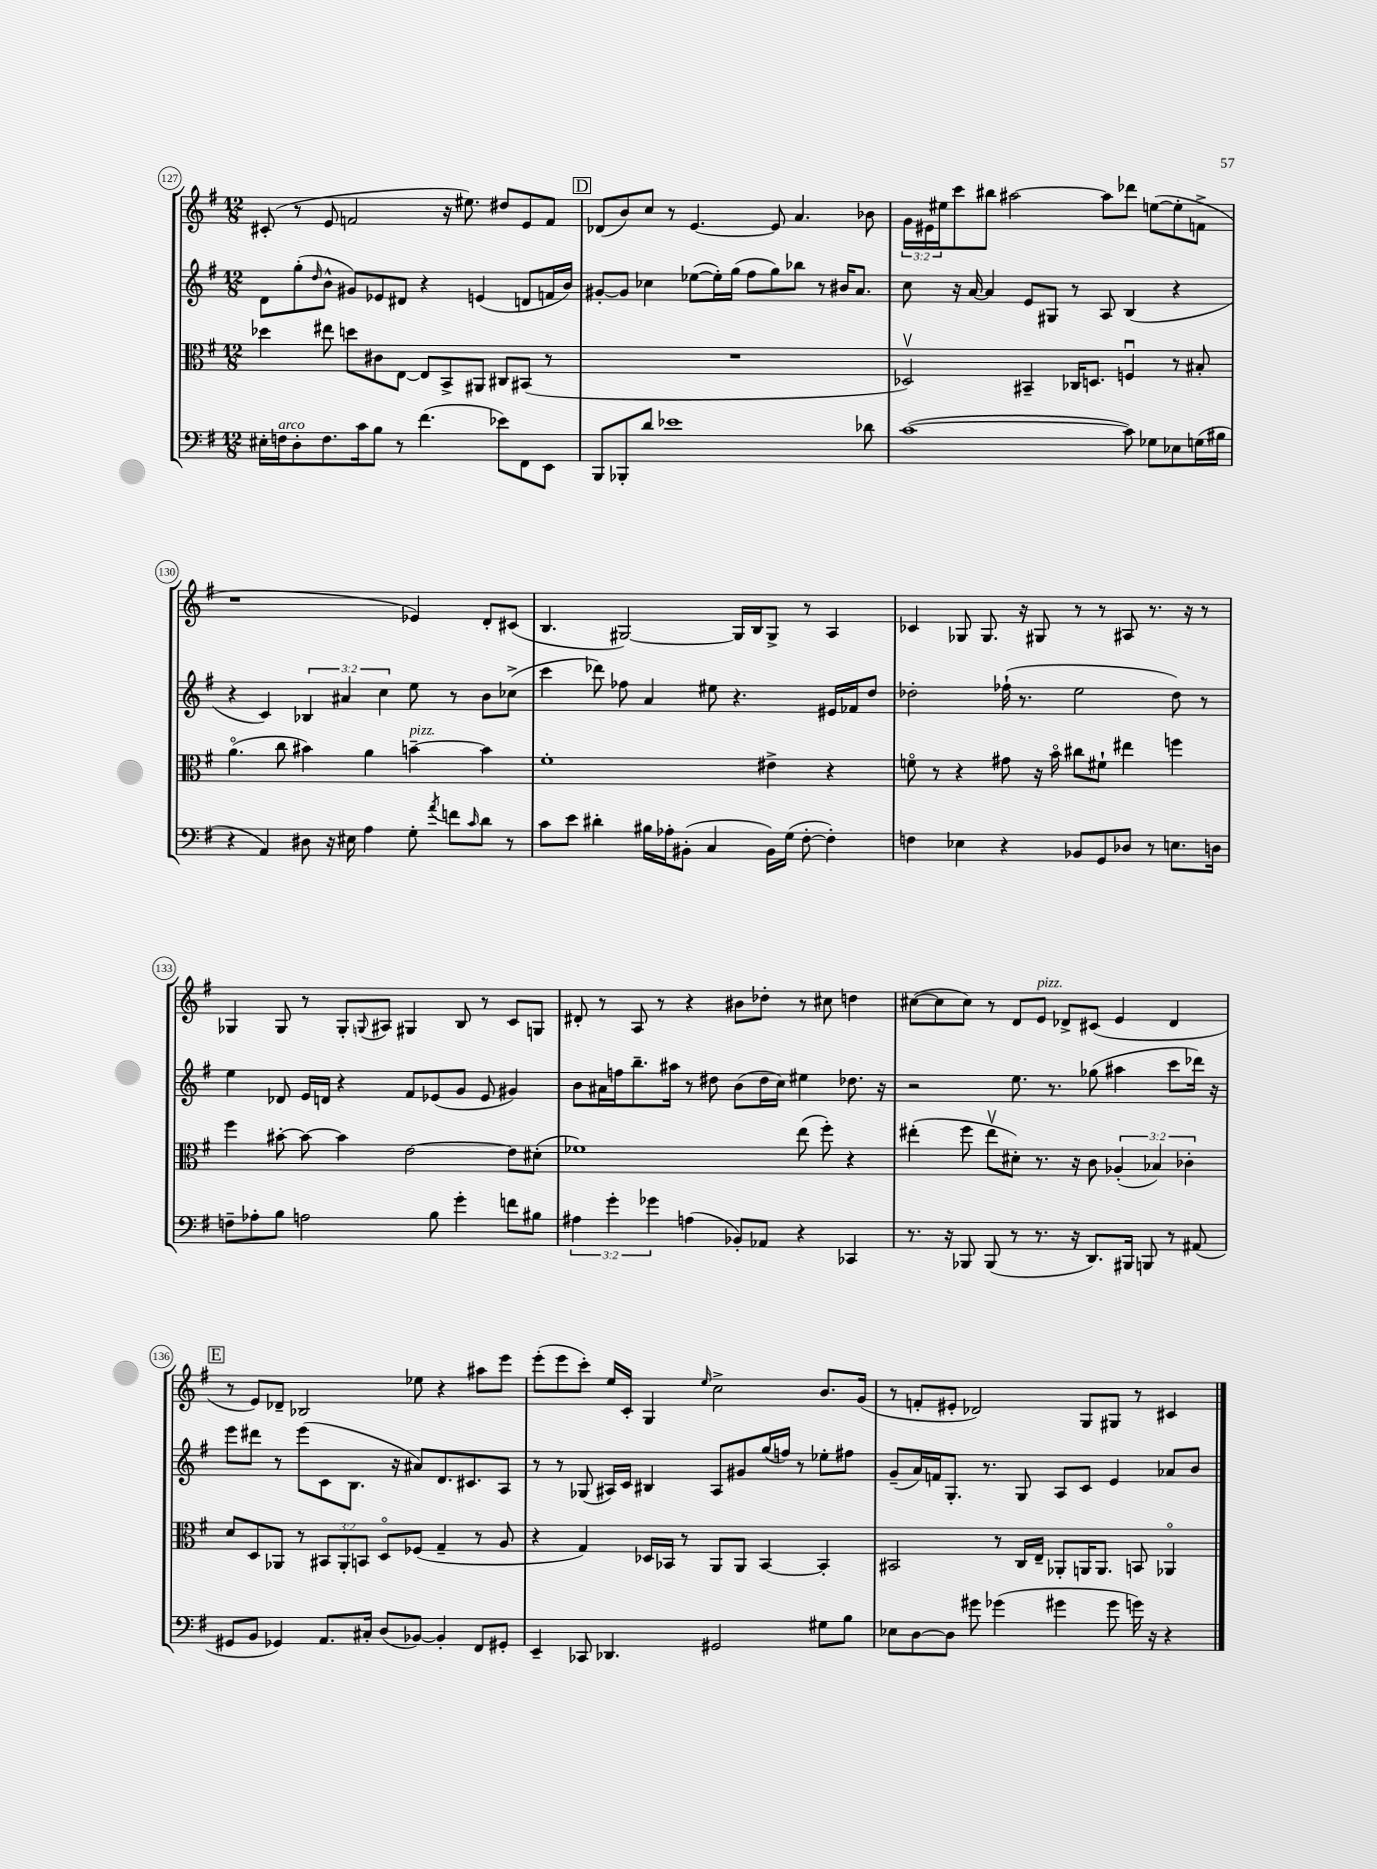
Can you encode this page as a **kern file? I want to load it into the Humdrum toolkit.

**kern	**kern	**kern	**kern
*staff4	*staff3	*staff2	*staff1
*clefF4	*clefC3	*clefG2	*clefG2
*k[f#]	*k[f#]	*k[f#]	*k[f#]
*M12/8	*M12/8	*M12/8	*M12/8
16E#'\LL	4dd-\	8d\L	(8c#'/
16F\J	.	.	.
8D'\	.	(8gg'\	8r
.	.	16qqdd/	.
8.F\	8ee#\	8b^^\J	8e/
.	8dd\L	8g#/L)	2f/
16c\k	.	.	.
8B\J	8c#\	8e-/	.
8r	[8E\J	8d#/J	.
(4.f#\	8E/]L	4r	.
.	8BB^/	.	16r
.	.	.	8.ee#\)
.	8AA#/J	(4e/	.
8e-\L)	8C#/L	.	8dd#/L
8FF#\	(8BB#/J	8d/L	8e/
8EE\J	8r	16f/L	8f/J
.	.	16b/JJ)	.
=	=	=	=
8BBB/L	1.r	[8g#'/L	(8d-/L
8BBB-'/	.	8g#/]J	8b/)
8d/J	.	4cc-\	8cc/J
1e-	.	.	8r
.	.	([8ee-\L	[4.e/
.	.	16ee-'\]L)	.
.	.	(16gg\JJ	.
.	.	8ff#\L	.
.	.	8gg\)	8e/]
.	.	8bb-\J	4.a/
.	.	8r	.
.	.	16b#/LK	.
.	.	8.a/J	.
8d-\	.	.	8b-\
=	=	=	=
([1c	2D-v/)	8cc\	24g\LL
.	.	.	24e#\
.	.	.	24ee#\J
.	.	16r	8ccc\
.	.	[16a/	.
.	.	4a/]	8bb#\J
.	.	.	[2aa#\
.	4BB#~/	8e/L	.
.	.	8G#/J	.
.	16C-/LK	8r	.
.	8.D/J	.	.
.	.	8A/	8aa#\]L
8c\])	4Fu/	(4B/	8ddd-\J
8G-\L	.	.	([8ee\L
8E-\	8r	4r	8ee'\]
(16G\L	8B#'/	.	8f^\J
16B#\JJ	.	.	.
=	=	=	=
4r	(4.ao\	4r	1r
4AA/)	.	4c/)	.
.	8cc\	.	.
8D#\	4b#\)	6B-/	.
16r	.	.	.
.	.	6a#/	.
16E#\	.	.	.
4A\	4a\	.	.
.	.	6cc\	.
8G'\	[4b~\	8ee\	4e-/)
8qa/	.	.	.
8f\L	.	8r	.
16qqc/	.	.	.
8d\J	4b\]	8b\L	8d'/L
8r	.	(8cc-^\J	(8c#/J
=	=	=	=
8c\L	1f#'	4ccc\	4.B/
8e\J	.	.	.
4d#'\	.	8ddd-\)	.
.	.	8ff-\	[2G#/)
16B#\LL	.	4a/	.
16A-'\J	.	.	.
(8BB#'\J	.	.	.
4C/	.	8ee#\	.
.	.	4.r	16G#/]LL
.	.	.	16B/J
16BB#\LL)	4e#^\	.	8G#^/J
(16G\JJ	.	.	.
[8F#'\	.	.	8r
4F#'\])	4r	16e#/LL	4A/
.	.	16f-/J	.
.	.	8dd/J	.
=	=	=	=
4F\	8fo\	2dd-'\	4c-/
.	8r	.	.
4E-\	4r	.	8G-/
.	.	.	8.G-/
4r	8g#\	(16ff-`\	.
.	.	8.r	16r
.	16r	.	8G#/
.	16bo\	.	.
8BB-/L	8cc#\L	2ee\	8r
8GG/	8f#`\J	.	8r
8D-/J	4ee#\	.	8A#/
8r	.	.	8.r
8.E\L	4ff\	8dd-\)	.
.	.	.	16r
.	.	8r	8r
16D\Jk	.	.	.
=	=	=	=
8F~\L	4ff#\	4ee\	4G-/
8A-'\	.	.	.
8B\J	[8b#'\	8d-/	8G-/
2A\	8b#\_	16e/LL	8r
.	.	16d/JJ	.
.	4b#\]	4r	8G-'/L
.	.	.	8qqG/
.	.	.	8A#/J
.	[2e\	8f#/L	4G#/
8B\	.	(8e-/	.
4g'\	.	8g/J	8B/
.	.	8e-/	8r
8f\L	8e\]L	4g#/)	8c/L
8B#\J	(8d#'\J	.	8G/J
=	=	=	=
6A#\	1f-)	8b\L	8d#'/
.	.	16a#\L	8r
6g'\	.	.	.
.	.	16ff\J	.
.	.	8.bb~\	8A/
6g-\	.	.	.
.	.	.	8r
.	.	16aa#\Jk	.
(4A\	.	8r	4r
.	.	8dd#\	.
8BB-'/L)	.	(8b\L	8b#\L
8AA-/J	.	16dd#\L	8dd-'\J
.	.	16cc\JJ)	.
4r	(8ee\	4ee#\	8r
.	8ff#'\)	.	8cc#\
4CC-/	4r	8.dd-\	4dd\
.	.	16r	.
=	=	=	=
8.r	(4ee#'\	2r	([8cc#\L
.	.	.	8cc#\]
16r	.	.	.
8BBB-/	8ff#\	.	8cc#\J)
(8BBB-/	8ee#v\L	.	8r
8r	8d#'\J)	8.ee\	8d/L
8.r	8.r	.	8e/J
.	.	8.r	.
.	.	.	8d-^/L
16r	16r	.	.
8.DD/L)	8c\	(8gg-\	(8c#/J
.	(6A-'/	4aa#\	4e/
16BBB#/Jk	.	.	.
8BBB/	.	.	.
.	6B-/)	.	.
8r	.	8ccc\L	4d-/
.	6c-'\	.	.
(8AA#/	.	16ddd-\Jk)	.
.	.	16r	.
=	=	=	=
8GG#/L	8d/L	8eee\L	8r
8BB/J	8D/	8ddd#\J	8e/L)
4GG-/)	8AA-/J	8r	8d-~/J
.	8r	(8eee\L	2B-/
8.AA/L	12BB#/L	8c\	.
.	12AA-'/	.	.
.	.	8.B\J	.
.	12BB/J	.	.
16C#'/Jk	.	.	.
(8D/L	8Do/L	.	.
.	.	16r	.
[8BB-/J)	(8F-/J	8a#/L)	8ee-\
4BB-'/]	4G~/	8.d/	4r
.	.	8.c#/	.
8FF#/L	8r	.	8aa#\L
8GG#'/J	8A/	8A/J	8eee\J
=	=	=	=
4EE~/	4r	8r	(8eee'\L
.	.	8r	8eee\
8CC-/	4G/)	(8G-/	8ccc'\J)
4.DD-/	.	16A#/LL)	16ee/LL
.	.	16c/JJ	16c'/JJ
.	16D-/LL	4B#/	4G/
.	16BB-/JJ	.	.
.	8r	.	.
.	.	.	16qqee/
2GG#/	8AA/L	8A#/L	2cc^\
.	8AA/J	8g#/	.
.	[4BB-/	(16gg/L	.
.	.	16ff/JJ)	.
.	.	8r	.
8G#\L	4BB-'/]	8ee-'\L	8.b/L
8B\J	.	8ff#\J	.
.	.	.	(16g/Jk
=	=	=	=
8E-\L	2BB#/	(8g~/L	8r
[8D\	.	16a/L)	8f'/L
.	.	16f/J	.
8D\]J	.	8.G'/J	8e#'/J
8g#\	.	.	2d-/)
.	.	8.r	.
(4g-\	8r	.	.
.	16C/LL	8G/	.
.	16E~/JJ	.	.
4g#\	8AA-'/L	8A/L	.
.	16AA/K	8c/J	8G/L
.	8.AA/J	.	.
8g#\	.	4e/	8G#/J
16g\)	8BB/	.	8r
16r	.	.	.
4r	4AA-o/	8a-/L	4c#/
.	.	8b/J	.
==	==	==	==
*-	*-	*-	*-
